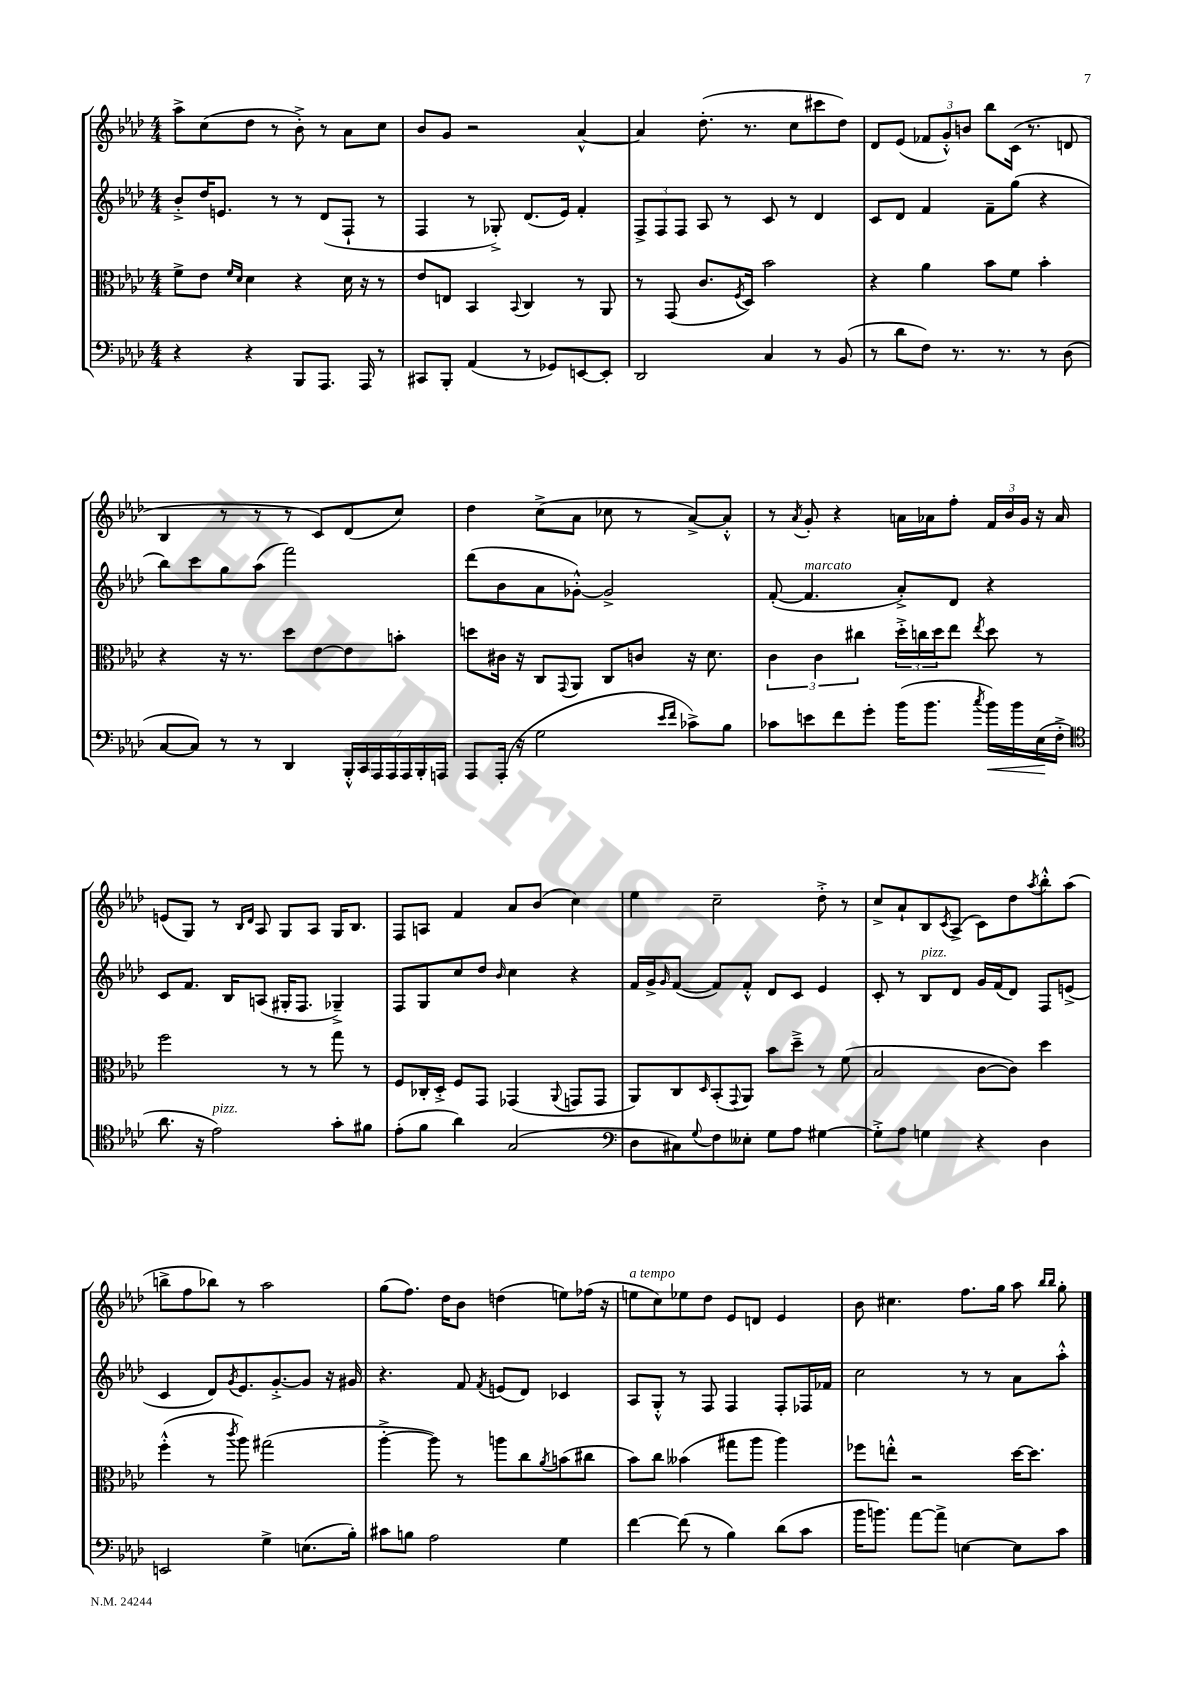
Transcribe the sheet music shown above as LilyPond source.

<<
\new StaffGroup <<
\new Staff = "s0" {
    \clef treble \key aes \major \numericTimeSignature \time 4/4
    aes''8-> c''8( des''8 r8 bes'8-.->) r8 aes'8 c''8 |
    bes'8 g'8 r2 aes'4~-^ |
    aes'4 des''8.-.( r8. c''8 cis'''8 des''8) |
    des'8 ees'8( \tuplet 3/2 { fes'8 g'8-.-^) b'8 } bes''8 c'16( r8. d'8 |
    bes4 r8 r8 r8 c'8) des'8( c''8) |
    des''4 c''8->( aes'8 ces''8 r8 aes'8~->) aes'8-.-^ |
    r8 \acciaccatura { aes'8 } g'8-. r4 a'16 aes'16 f''8-. \tuplet 3/2 { f'16 bes'16 g'16 } r16 aes'16 |
    e'8( g8) r8 \grace { bes16 des'16 } aes8 g8 aes8 g16 bes8. |
    f8 a8 f'4 aes'8 bes'8( c''4) |
    ees''4 c''2-- des''8-.-> r8 |
    c''8-> aes'8-! bes8 \acciaccatura { c'8 } aes8->( c'8) des''8 \acciaccatura { aes''8 } bes''8-.-^ aes''8( |
    b''8-> f''8 bes''8) r8 aes''2 |
    g''8( f''8.) des''16 bes'8 d''4( e''8) fes''16( r16 |
    e''8^\markup { \italic "a tempo" } c''8) ees''8 des''8 ees'8 d'8 ees'4 |
    bes'8 cis''4. f''8. g''16 aes''8 \grace { bes''16 bes''16 } g''8-. \bar "|." |
}
\new Staff = "s1" {
    \clef treble \key aes \major \numericTimeSignature \time 4/4
    bes'8-.-> des''16 e'8. r8 r8 des'8( f8-! r8 |
    f4 r8 ges8-.->) des'8.( ees'16) f'4-. |
    \tuplet 3/2 { f8-> f8 f8 } aes8 r8 c'8 r8 des'4 |
    c'8 des'8 f'4 f'8-- g''8( r4 |
    bes''8) c'''8 g''8 aes''8( f'''2) |
    des'''8( bes'8 aes'8 ges'8~-.-^) ges'2-> |
    f'8~-.( f'4.^\markup { \italic "marcato" } aes'8-.->) des'8 r4 |
    c'8 f'8. bes16 a8( gis16-. f8. ges4--->) |
    f8 g8 c''8 des''8 \grace { bes'16 } c''4 r4 |
    f'16 g'16-> \grace { g'16 } f'8~( f'8) f'8-.-^ des'8 c'8 ees'4 |
    c'8-. r8 bes8^\markup { \italic "pizz." } des'8 g'16 f'16( des'8) f8 e'8->( |
    c'4 des'8) \acciaccatura { g'8 } ees'8. g'8.~-.-> g'8 r16 gis'16 |
    r4. f'8 \acciaccatura { f'8 } e'8( des'8) ces'4 |
    aes8 g8-.-^ r8 f8 f4 f8-. fes16 fes'16 |
    c''2 r8 r8 aes'8 aes''8-.-^ \bar "|." |
}
\new Staff = "s2" {
    \clef alto \key aes \major \numericTimeSignature \time 4/4
    f'8-> ees'8 \grace { f'16 des'16 } des'4 r4 des'16 r16 r8 |
    ees'8 e8 bes,4 \appoggiatura { bes,8 } c4 r8 aes,8 |
    r8 g,8( c'8. \acciaccatura { f8 } des16) bes'2 |
    r4 aes'4 bes'8 f'8 bes'4-. |
    r4 r16 r8. des''8 ees'8~ ees'8 b'8-. |
    d''8 cis'16 r16 c8 \appoggiatura { g,8 } aes,8 c8 c'8 r16 des'8. |
    \tuplet 3/2 { c'4 c'4 cis''4 } \tuplet 3/2 { des''16-.-> c''16 des''16 } ees''8 \acciaccatura { ees''8 } des''8 r8 |
    f''2 r8 r8 g''8 r8 |
    f8 ces16-. des16-.-> f8 g,8 ges,4( \appoggiatura { aes,8 } g,8 g,8 |
    aes,8) c8 \grace { des16 } bes,8-.( \appoggiatura { g,8 } aes,8) bes'8 des''8---> r8 f'8( |
    bes2 c'8~ c'8) des''4 |
    f''4-.-^( r8 \acciaccatura { c'''8 } aes''8) gis''2( |
    aes''4~-.-> aes''8) r8 a''8 c''8 \acciaccatura { aes'8 } b'8( cis''8 |
    bes'8) c''8 beses'4( gis''8 aes''8 aes''4) |
    fes''8 e''8-.-^ r2 des''16~ des''8. \bar "|." |
}
\new Staff = "s3" {
    \clef bass \key aes \major \numericTimeSignature \time 4/4
    r4 r4 bes,,8 aes,,8. aes,,16 r8 |
    cis,8 bes,,8-. aes,4( r8 ges,8) e,8~ e,8-. |
    des,2 c4 r8 bes,8( |
    r8 des'8 f8) r8. r8. r8 des8( |
    c8~ c8) r8 r8 des,4 \tuplet 7/4 { bes,,16-.-^ c,16 aes,,16 aes,,16 aes,,16 bes,,16-. a,,16 } |
    aes,,8 aes,,16-.( r16 g2 \grace { ees'16 f'16 } ces'8->) bes8 |
    ces'8 e'8 f'8 g'8-. bes'16( bes'8. \acciaccatura { c''8 } bes'16\<) bes'16 ees16\!( f16-.-> |
    \clef tenor aes'8. r16 ees'2^\markup { \italic "pizz." }) g'8-. fis'8 |
    ees'8-.( f'8 aes'4) g2( |
    \clef bass des8 cis8) \appoggiatura { g8 } f8 eeses8-. g8 aes8 gis4~ |
    gis8-.-> aes8 g4 r4 des4 |
    e,2 g4-> e8.( bes16-.) |
    cis'8 b8 aes2 g4 |
    f'4~ f'8( r8 bes4) des'8( c'8 |
    bes'16 b'8.) aes'8~ aes'8-> e4~ e8 c'8 \bar "|." |
}
>>
>>
\layout { \context { \Score \remove "Bar_number_engraver" } }
